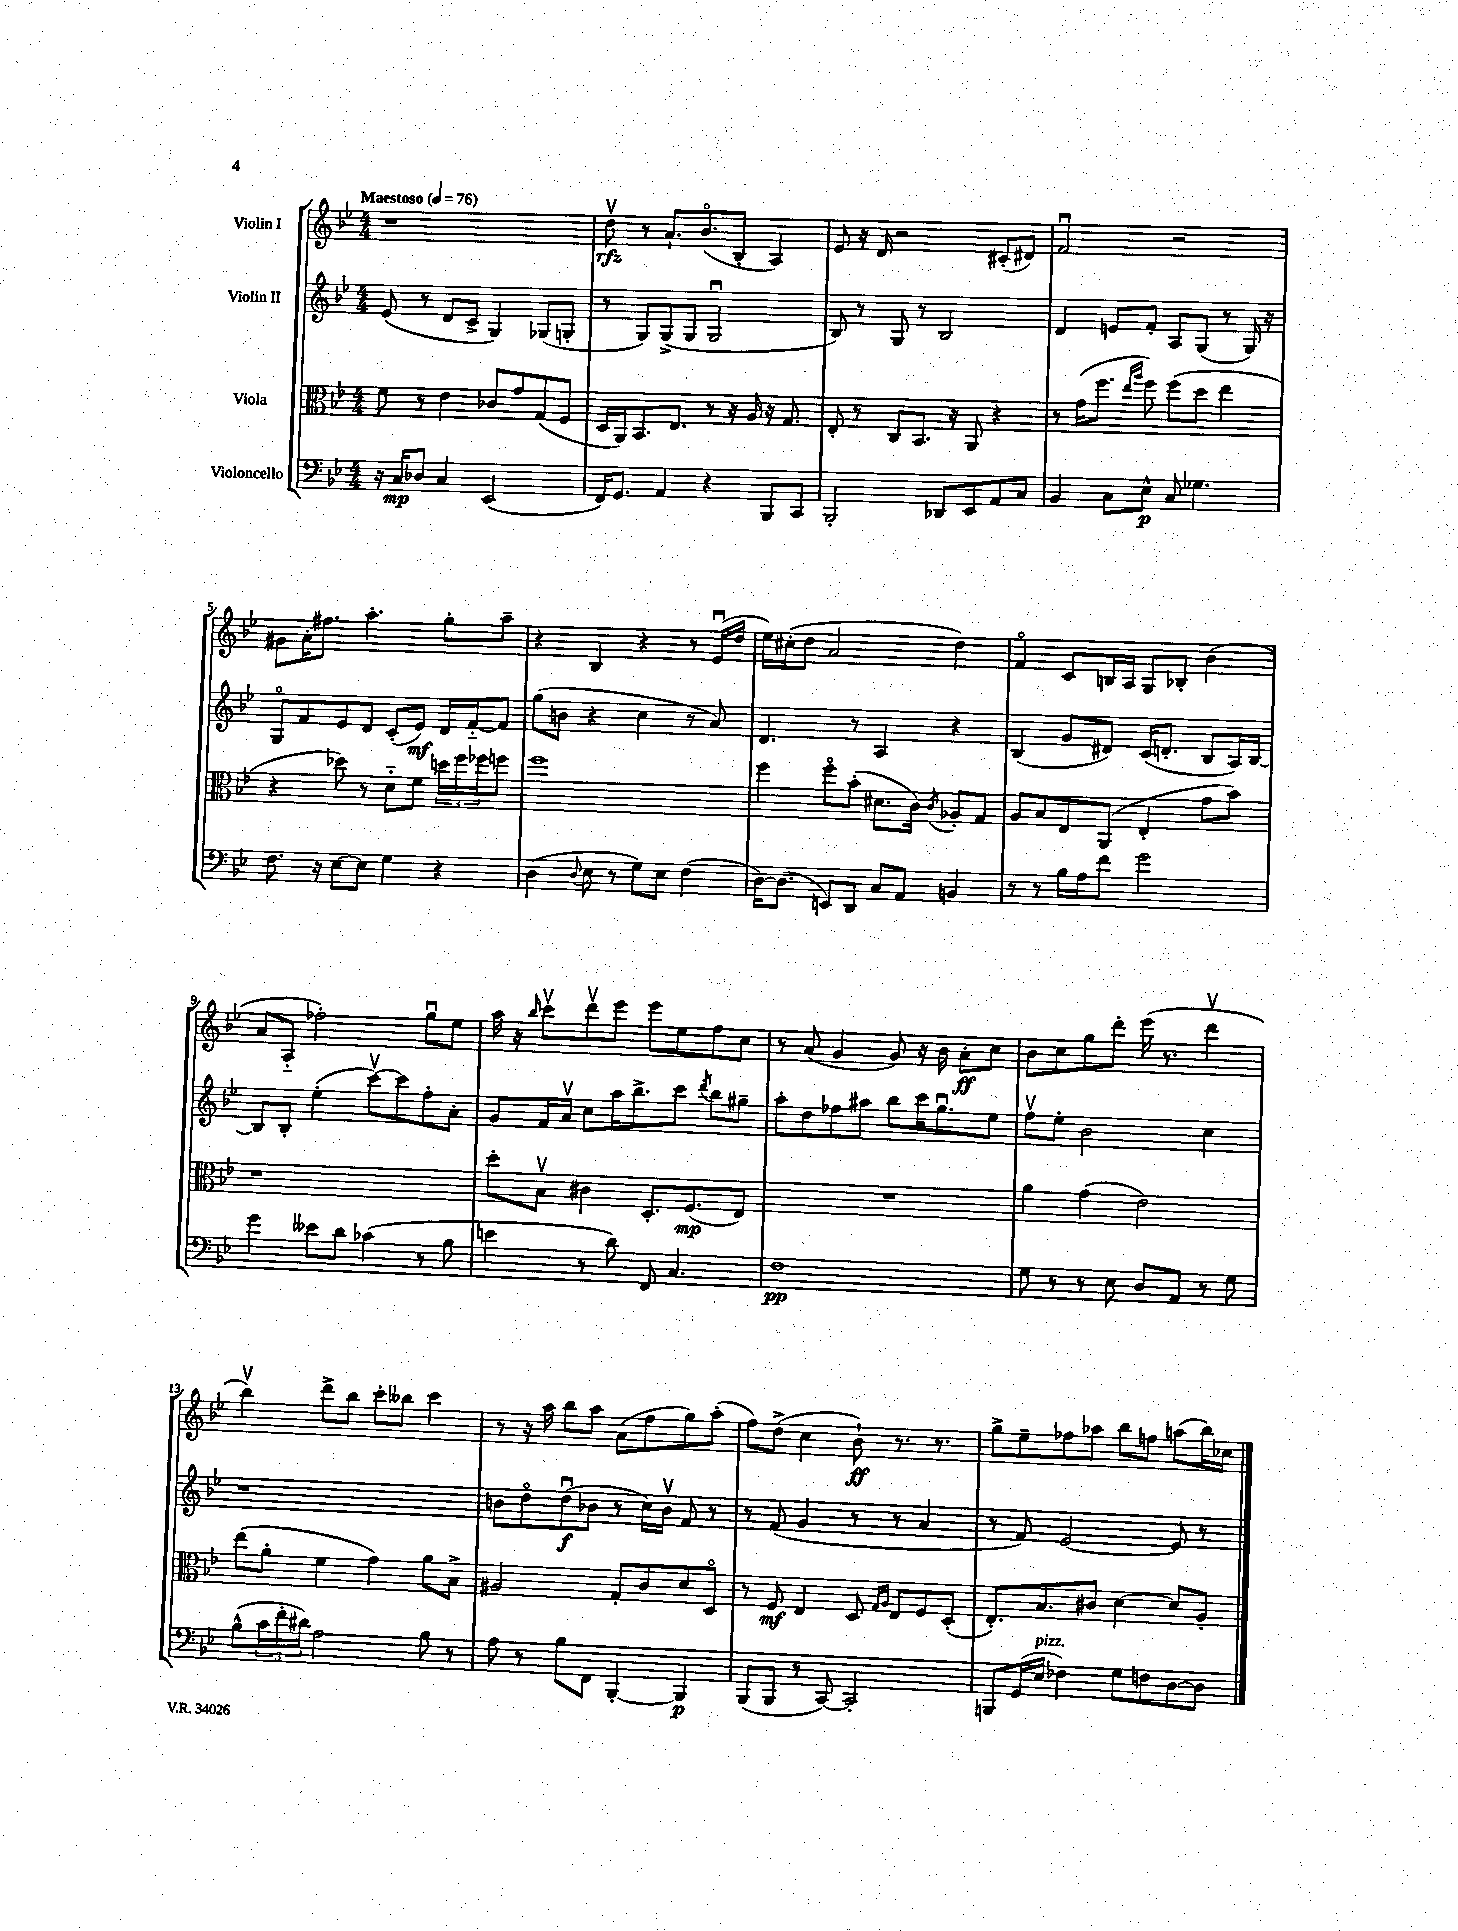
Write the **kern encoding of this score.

**kern	**dynam	**kern	**dynam	**kern	**dynam	**kern	**dynam
*part4	*part4	*part3	*part3	*part2	*part2	*part1	*part1
*staff4	*staff4	*staff3	*staff3	*staff2	*staff2	*staff1	*staff1
*I"Violoncello	*	*I"Viola	*	*I"Violin II	*	*I"Violin I	*
*clefF4	*	*clefC3	*	*clefG2	*	*clefG2	*
*k[b-e-]	*	*k[b-e-]	*	*k[b-e-]	*	*k[b-e-]	*
*M4/4	*	*M4/4	*	*M4/4	*	*M4/4	*
*MM76	*	*MM76	*	*MM76	*	*MM76	*
=1	=1	=1	=1	=1	=1	=1	=1
!	!	!	!	!	!	!LO:TX:a:B:t=Maestoso	!
16r	.	8f\	.	(8e-/	.	1r	.
16C/KL	mp	.	.	.	.	.	.
8D-X/J	.	8r	.	8r	.	.	.
4C/	.	4e-\	.	8d/L	.	.	.
.	.	.	.	8c^/J	.	.	.
(2EE-/	.	8c-X/L	.	4G/)	.	.	.
.	.	8g/	.	.	.	.	.
.	.	(8G/	.	(8G-X/L	.	.	.
.	.	8F/J	.	8Gn'/J	.	.	.
=2	=2	=2	=2	=2	=2	=2	=2
16FF/KL)	.	16D/LL	.	8r	.	8ddv\	rfz
8.GG/J	.	16AA/J)	.	.	.	.	.
.	.	8.BB-/	.	8G/L)	.	8r	.
4AA/	.	.	.	(8G^/	.	8.a`/L	.
.	.	8.E-/J	.	.	.	.	.
.	.	.	.	8G/J	.	.	.
.	.	.	.	.	.	(8.b-/	.
4r	.	8r	.	2Gu/	.	.	.
.	.	16r	.	.	.	8B-'/J	.
.	.	16A/	.	.	.	.	.
8BBB-/L	.	16r	.	.	.	4A/)	.
.	.	8.G/	.	.	.	.	.
8CC/J	.	.	.	.	.	.	.
=3	=3	=3	=3	=3	=3	=3	=3
2BBB-'/	.	8E-'/	.	8B-/)	.	8e-/	.
.	.	8r	.	8r	.	16r	.
.	.	.	.	.	.	16d/	.
.	.	8C/L	.	8G/	.	2r	.
.	.	8.BB-/J	.	8r	.	.	.
8DD-X/L	.	.	.	2B-/	.	.	.
.	.	16r	.	.	.	.	.
8EE-/	.	8AA/	.	.	.	.	.
8AA/	.	4r	.	.	.	(8c#X'/L	.
8C/J	.	.	.	.	.	8d#X/J)	.
=4	=4	=4	=4	=4	=4	=4	=4
4BB-/	.	8r	.	4d/	.	2fu/	.
.	.	(16g\KL	.	.	.	.	.
.	.	8.ff\J	.	.	.	.	.
8C\L	.	.	.	8en/L	.	.	.
.	.	16qqee-/LL	.	.	.	.	.
.	.	16qqaa/JJ	.	.	.	.	.
8E-^^\J	p	8ff\)	.	8f'/J	.	.	.
8C/	.	(8ff\L	.	8A/L	.	2r	.
4.G-X\	.	8dd\J	.	(8G/J	.	.	.
.	.	4ee-\	.	8r	.	.	.
.	.	.	.	16G/)	.	.	.
.	.	.	.	16r	.	.	.
!!LO:LB:g=z
=5	=5	=5	=5	=5	=5	=5	=5
8.F\	.	4r	.	8G/L	.	8g#X\L	.
.	.	.	.	8f/	.	16a'\K	.
16r	.	.	.	.	.	8.ff#X\J	.
[8E-\L	.	8dd-X\)	.	8e-/	.	.	.
8E-\J]	.	8r	.	8d/J	.	4.aa'\	.
4G\	.	8d\L	.	(8c'/L	.	.	.
.	.	8f\J	.	8e-/J)	mf	.	.
4r	.	24ddn\LL	.	16d/LL	.	8gg'\L	.
.	.	24ff\	.	.	.	.	.
.	.	.	.	[16f/J	.	.	.
.	.	24ff-X\J	.	.	.	.	.
.	.	8ffn\J	.	8f/J]	.	8aa~\J	.
=6	=6	=6	=6	=6	=6	=6	=6
(4D\	.	1ff	.	(8gg\L	.	4r	.
.	.	.	.	8bn\J	.	.	.
8qqD/	.	.	.	.	.	.	.
8E-\	.	.	.	4r	.	4B-/	.
8r	.	.	.	.	.	.	.
8G\L)	.	.	.	4cc\	.	4r	.
8E-\J	.	.	.	.	.	.	.
(4F\	.	.	.	8r	.	8r	.
.	.	.	.	8a/)	.	(16e-u/LL	.
.	.	.	.	.	.	16dd/JJ	.
=7	=7	=7	=7	=7	=7	=7	=7
[16D\KL)	.	4ff\	.	4.d/	.	16ee-\LL)	.
(8.D\J]	.	.	.	.	.	(16cc#X'\J	.
.	.	.	.	.	.	8dd\J	.
8EEn/L)	.	8ff\L	.	.	.	2a/	.
8DD/J	.	(8b-'\J	.	8r	.	.	.
8C/L	.	8.d#X\L	.	4A/	.	.	.
8AA/J	.	.	.	.	.	.	.
.	.	16c\Jk)	.	.	.	.	.
.	.	8qc/	.	.	.	.	.
4BBn/	.	8A-X'/L	.	4r	.	4dd\)	.
.	.	8G/J	.	.	.	.	.
=8	=8	=8	=8	=8	=8	=8	=8
8r	.	8A/L	.	(4B-/	.	4f/	.
8r	.	8B-/	.	.	.	.	.
16B-\LL	.	8E-/	.	8g/L	.	8c/L	.
16A\J	.	.	.	.	.	.	.
8f\J	.	(8AA/J	.	8d#X/J)	.	16Bn/L	.
.	.	.	.	.	.	16A/JJ	.
2g\	.	4E-'/	.	(16c/KL	.	8G/L	.
.	.	.	.	8.dn'/J	.	.	.
.	.	.	.	.	.	8B-X'/J	.
.	.	8g\L	.	8B-/L	.	(4b-\	.
.	.	8b-\J)	.	16A/L)	.	.	.
.	.	.	.	[16B-/JJ	.	.	.
!!LO:LB:g=z
=9	=9	=9	=9	=9	=9	=9	=9
4g\	.	1r	.	8B-/L]	.	8a/L	.
.	.	.	.	8B-'/J	.	8A/J	.
8e--X\L	.	.	.	(4ee-'\	.	2ff-X'\)	.
8d\J	.	.	.	.	.	.	.
(4c-X\	.	.	.	[8cccv\L)	.	.	.
.	.	.	.	8ccc\]	.	.	.
8r	.	.	.	8ff'\	.	8ggu\L	.
8B-\	.	.	.	8a'\J	.	8ee-\J	.
=10	=10	=10	=10	=10	=10	=10	=10
4en\	.	8dd'\L	.	8g/L	.	16aa\	.
.	.	.	.	.	.	16r	.
.	.	.	.	.	.	16qqbb-/	.
.	.	8B-v\J	.	16f/L	.	8cccv\L	.
.	.	.	.	16av/JJ	.	.	.
8r	.	4c#X\	.	8cc\L	.	8dddv\	.
8d\)	.	.	.	16aa\K	.	8eee-\J	.
.	.	.	.	8.bb-^\	.	.	.
8FF/	.	8.D'/L	.	.	.	8eee-\L	.
4.C/	.	.	.	8ccc\J	.	8ee-\	.
.	.	(8.F/	mp	.	.	.	.
.	.	.	.	8qddd/	.	.	.
.	.	.	.	8bb-\L	.	8ff\	.
.	.	8E-/J)	.	8gg#X~\J	.	8cc\J	.
=11	=11	=11	=11	=11	=11	=11	=11
1F	pp	1r	.	8aa'\L	.	8r	.
.	.	.	.	8dd\	.	(8a/	.
.	.	.	.	8ff-X\	.	4g/	.
.	.	.	.	8aa#X\J	.	.	.
.	.	.	.	8bb-\L	.	8g/)	.
.	.	.	.	16ccc\K	.	16r	.
.	.	.	.	8.ggu\	.	16b-\	.
.	.	.	.	.	.	8a'\L	ff
.	.	.	.	8ee-\J	.	8cc\J	.
=12	=12	=12	=12	=12	=12	=12	=12
8G\	.	4a\	.	8ffv\L	.	8b-\L	.
8r	.	.	.	8ee-'\J	.	8cc\	.
8r	.	(4g\	.	2b-\	.	8gg\	.
8E-\	.	.	.	.	.	8ddd'\J	.
8D/L	.	2e-\)	.	.	.	(16eee-\	.
.	.	.	.	.	.	8.r	.
8AA/J	.	.	.	.	.	.	.
8r	.	.	.	4cc\	.	4dddv\	.
8G\	.	.	.	.	.	.	.
!!LO:LB:g=z
=13	=13	=13	=13	=13	=13	=13	=13
(8B-^^\L	.	(8ee-\L	.	1r	.	4bb-v\)	.
24c\L	.	8a'\J	.	.	.	.	.
24f'\	.	.	.	.	.	.	.
24d#X\JJ)	.	.	.	.	.	.	.
2A\	.	4f\	.	.	.	8ddd^\L	.
.	.	.	.	.	.	8bb-\J	.
.	.	4g\)	.	.	.	8ccc'\L	.
.	.	.	.	.	.	8bb--X\J	.
8B-\	.	8a\L	.	.	.	4ccc\	.
8r	.	8B-^\J	.	.	.	.	.
=14	=14	=14	=14	=14	=14	=14	=14
8A\	.	2A#X/	.	8bn\L	.	8r	.
8r	.	.	.	8dd\	.	16r	.
.	.	.	.	.	.	16aa\	.
8B-\L	.	.	.	(8ddu\	f	8bb-\L	.
8FF\J	.	.	.	8b-X\J	.	8aa\J	.
[4BBB-'/	.	8G'/L	.	8r	.	(8a\L	.
.	.	8c/	.	16cc\LL)	.	8ff\	.
.	.	.	.	16b-v\JJ	.	.	.
4BBB-/]	p	8d/	.	8f/	.	8gg\)	.
.	.	8D/J	.	8r	.	(8aa'\J	.
=15	=15	=15	=15	=15	=15	=15	=15
(8BBB-/L	.	8r	.	8r	.	8ff\L)	.
8BBB-/J	.	8F/	mf	(8f/	.	(8dd^\J	.
8r	.	4E-/	.	4g/	.	4cc\	.
[8CC/)	.	.	.	.	.	.	.
2CC'/]	.	8D/	.	8r	.	8b-`\)	ff
.	.	16qqG/LL	.	.	.	.	.
.	.	16qqA/JJ	.	.	.	.	.
.	.	8E-/L	.	8r	.	8.r	.
.	.	8F/	.	4a/	.	.	.
.	.	.	.	.	.	8.r	.
.	.	(8D'/J	.	.	.	.	.
=16	=16	=16	=16	=16	=16	=16	=16
8BBBn/L	.	8.E-'/L)	.	8r	.	8gg^\L	.
(16GG/L	.	.	.	8f/)	.	8ee-~\	.
!LO:TX:a:i:t=pizz.	!	!	!	!	!	!	!
16E-/JJ	.	8.B-/	.	.	.	.	.
4F-X\)	.	.	.	[2e-/	.	8ff-X\	.
.	.	8c#X/J	.	.	.	8aa-X\J	.
8G\L	.	[4d\	.	.	.	8bb-\L	.
8Fn\	.	.	.	.	.	8ffn\J	.
[8D\	.	8d/L]	.	8e-/]	.	(8aan\L	.
8D\J]	.	8A'/J	.	8r	.	16bb-\L)	.
.	.	.	.	.	.	16cc-X\JJ	.
==	==	==	==	==	==	==	==
*-	*-	*-	*-	*-	*-	*-	*-
